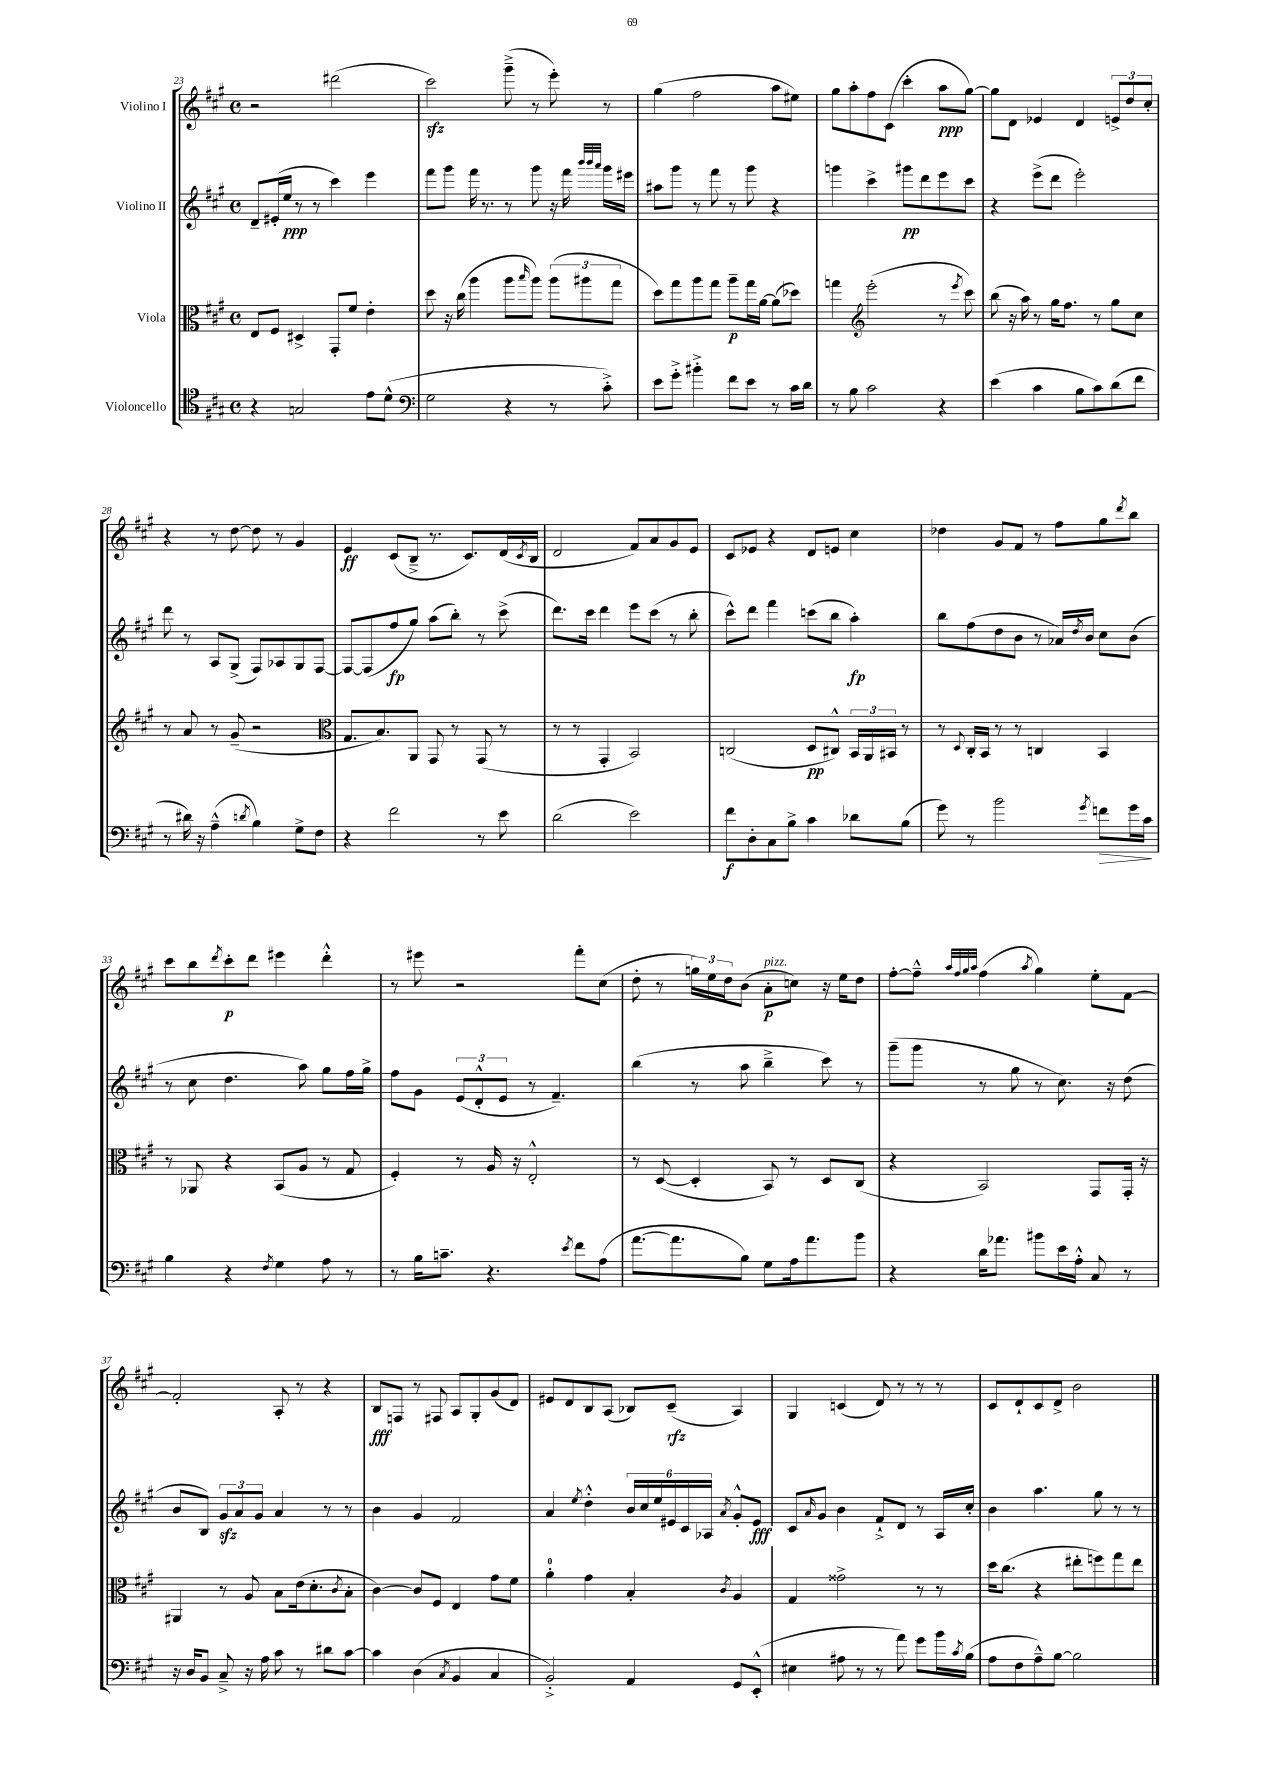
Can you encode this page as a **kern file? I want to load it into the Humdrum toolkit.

**kern	**dynam	**kern	**dynam	**kern	**dynam	**kern	**dynam
*part4	*part4	*part3	*part3	*part2	*part2	*part1	*part1
*staff4	*staff4	*staff3	*staff3	*staff2	*staff2	*staff1	*staff1
*I"Violoncello	*	*I"Viola	*	*I"Violino II	*	*I"Violino I	*
*clefC4	*	*clefC3	*	*clefG2	*	*clefG2	*
*k[f#c#g#]	*	*k[f#c#g#]	*	*k[f#c#g#]	*	*k[f#c#g#]	*
*M4/4	*	*M4/4	*	*M4/4	*	*M4/4	*
*met(c)	*	*met(c)	*	*met(c)	*	*met(c)	*
=23	=23	=23	=23	=23	=23	=23	=23
4r	.	8E/L	.	8d~/L	.	2r	.
.	.	8F#/J	.	(16e#X'/L	.	.	.
.	.	.	.	16ee/JJ	ppp	.	.
2Gn/	.	4D#X^/	.	8r	.	.	.
.	.	.	.	8r	.	.	.
.	.	8GG#'/L	.	4ccc#\)	.	(2ddd#X\	.
.	.	8f#/J	.	.	.	.	.
8e\L	.	4e'\	.	4eee\	.	.	.
(8d^^\J	.	.	.	.	.	.	.
=24	=24	=24	=24	=24	=24	=24	=24
*clefF4	*	*	*	*	*	*	*
2G#\	.	8dd\	.	8fff#\L	.	2ccc#zz\)	.
.	.	16r	.	8ggg#\J	.	.	.
.	.	(16cc#\	.	.	.	.	.
.	.	4aa\	.	16fff#\	.	.	.
.	.	.	.	8.r	.	.	.
4r	.	8aa\L	.	8r	.	(8ggg#~^\	.
.	.	16qqbb/	.	.	.	.	.
.	.	8aa\J)	.	8ggg#\	.	8r	.
8r	.	(12aa\L	.	16r	.	8eee'\)	.
.	.	.	.	16fff#\	.	.	.
.	.	12aa#X\	.	.	.	.	.
.	.	.	.	32qqbbb/LLL	.	.	.
.	.	.	.	32qqbbb/	.	.	.
.	.	.	.	32qqaaa/JJJ	.	.	.
8c#'^\)	.	.	.	16ggg#\LL	.	8r	.
.	.	12gg#\J	.	.	.	.	.
.	.	.	.	16eee#X\JJ	.	.	.
=25	=25	=25	=25	=25	=25	=25	=25
8e\L	.	8dd\L)	.	8aa#X\L	.	(4gg#\	.
8g#'^\J	.	8gg#\	.	8ggg#\J	.	.	.
4b#X'^\	.	8aa\	.	8r	.	2ff#\	.
.	.	8gg#\J	.	8fff#\	.	.	.
8f#\L	.	8aa~\L	p	8r	.	.	.
8e\J	.	16gg#\L	.	8ggg#\	.	.	.
.	.	[16a\JJ	.	.	.	.	.
8r	.	(8a\L]	.	4r	.	8aa\L	.
16c#\LL	.	8dd-X\J)	.	.	.	8ee#X\J)	.
16d\JJ	.	.	.	.	.	.	.
=26	=26	=26	=26	=26	=26	=26	=26
8r	.	4ggn\	.	4gggn\	.	8gg#\L	.
8B\	.	.	.	.	.	8aa'\	.
*	*	*clefG2	*	*	*	*	*
2c#\	.	(2eee'\	.	4ccc#^\	.	8ff#\	.
.	.	.	.	.	.	(8c#\J	.
.	.	.	.	8ggg#X\L	pp	4ccc#'\	.
.	.	.	.	8ddd\	.	.	.
4r	.	8r	.	8eee\	.	8aa\L	ppp
.	.	8qeee/	.	.	.	.	.
.	.	8ccc#\)	.	8ccc#\J	.	[8gg#\J)	.
=27	=27	=27	=27	=27	=27	=27	=27
(4e\	.	(8bb\	.	4r	.	8gg#\L]	.
.	.	16r	.	.	.	8d\J	.
.	.	16aa\)	.	.	.	.	.
4c#\	.	8r	.	(8eee^\L	.	4e-X/	.
.	.	16gg#\KL	.	8ddd\J	.	.	.
.	.	8.ff#\J	.	.	.	.	.
8B\L	.	.	.	2eee'\)	.	4d/	.
8c#\)	.	8r	.	.	.	.	.
(8d\	.	8gg#\L	.	.	.	12en^/L	.
.	.	.	.	.	.	12dd/	.
8f#\J	.	8cc#\J	.	.	.	.	.
.	.	.	.	.	.	12cc#'/J	.
!!LO:LB:g=z
=28	=28	=28	=28	=28	=28	=28	=28
8r	.	8r	.	8ddd\	.	4r	.
16d#X\)	.	8a/	.	8r	.	.	.
16r	.	.	.	.	.	.	.
(4A~^^\	.	8r	.	8A/L	.	8r	.
.	.	(8g#~/	.	(8G#^/J	.	[8dd\	.
8qdn/	.	.	.	.	.	.	.
4B\)	.	2r	.	8F#/L)	.	8dd\]	.
.	.	.	.	8A-X/	.	8r	.
8G#^\L	.	.	.	8G#/	.	4g#/	.
8F#\J	.	.	.	[8F#/J	.	.	.
=29	=29	=29	=29	=29	=29	=29	=29
*	*	*clefC3	*	*	*	*	*
4r	.	8.G#/L	.	8F#/L_	.	4e/	ff
.	.	.	.	(8F#/]	.	.	.
.	.	8.B/)	.	.	.	.	.
2f#\	.	.	.	8ff#/	fp	(8c#/L	.
.	.	8AA/J	.	8gg#/J)	.	8B~^/J	.
.	.	8GG#/	.	(8aa\L	.	8.r	.
.	.	8r	.	8bb'\J)	.	.	.
.	.	.	.	.	.	8.c#/L)	.
8r	.	(8GG#/	.	8r	.	.	.
8e\	.	8r	.	(8ccc#^\	.	(16d/L	.
.	.	.	.	.	.	8qc#/	.
.	.	.	.	.	.	16B/JJ	.
=30	=30	=30	=30	=30	=30	=30	=30
(2d\	.	8r	.	8.ddd\L)	.	2d/	.
.	.	8r	.	.	.	.	.
.	.	.	.	16ccc#\Jk	.	.	.
.	.	4GG#'/	.	4ddd\	.	.	.
2e\)	.	2BB/)	.	8eee\L	.	8f#/L)	.
.	.	.	.	(8ccc#\J	.	8a/	.
.	.	.	.	8r	.	8g#/	.
.	.	.	.	8bb'\	.	8e/J	.
=31	=31	=31	=31	=31	=31	=31	=31
8f#\L	f	(2Cn/	.	8ccc#^^\L)	.	8c#/L	.
8D'\	.	.	.	8ddd\J	.	8e-X/J	.
8C#\	.	.	.	4fff#\	.	4r	.
8B^\J	.	.	.	.	.	.	.
4c#\	.	8D/L	pp	(8cccn\L	.	8d/L	.
.	.	8C#X^^/J)	.	8bb\J	.	8en/J	.
8d-X\L	.	24BB/LL	.	4aa'\)	fp	4cc#\	.
.	.	24AA/	.	.	.	.	.
.	.	24BB#X/JJ	.	.	.	.	.
(8B\J	.	8r	.	.	.	.	.
=32	=32	=32	=32	=32	=32	=32	=32
8g#\)	.	8r	.	8bb\L	.	4dd-X\	.
.	.	8qqD/	.	.	.	.	.
8r	.	16C#'/LL	.	(8ff#\	.	.	.
.	.	16BB/JJ	.	.	.	.	.
2b\	.	8r	.	8dd\	.	8g#/L	.
.	.	8r	.	8b\J	.	8f#/J	.
.	.	4Cn/	.	8r	.	8r	.
.	.	.	.	16a-X/LL)	.	8ff#\L	.
.	.	.	.	8qdd/	.	.	.
.	.	.	.	16b/JJ	.	.	.
8qg#/	.	.	.	.	.	.	.
!	!LO:HP:b	!	!	!	!	!	!
8fn\L	>	4BB/	.	8cc#\L	.	8gg#\	.
.	.	.	.	.	.	8qddd/	.
16g#\L	.	.	.	(8b\J	.	8bb\J	.
16c#\JJ	.	.	.	.	.	.	.
.	]	.	.	.	.	.	.
!!LO:LB:g=z
=33	=33	=33	=33	=33	=33	=33	=33
4B\	.	8r	.	8r	.	8ccc#\L	.
.	.	8AA-X/	.	8cc#\	.	8bb\	.
.	.	.	.	.	.	8qddd/	.
4r	.	4r	.	4.dd\	.	8ccc#'\	p
.	.	.	.	.	.	8ddd\J	.
8qF#/	.	.	.	.	.	.	.
4G#\	.	(8BB/L	.	.	.	4eee#X\	.
.	.	8A/J	.	8aa\)	.	.	.
8A\	.	8r	.	8gg#\L	.	4ddd'^^\	.
8r	.	8G#/	.	16ff#\L	.	.	.
.	.	.	.	16gg#^\JJ	.	.	.
=34	=34	=34	=34	=34	=34	=34	=34
8r	.	4F#'/)	.	8ff#\L	.	8r	.
16B\KL	.	.	.	8g#\J	.	8eee#X\	.
8.cn~\J	.	.	.	.	.	.	.
.	.	8r	.	(12e/L	.	2r	.
.	.	.	.	12d'^^/	.	.	.
4.r	.	16A/	.	.	.	.	.
.	.	.	.	12e/J	.	.	.
.	.	16r	.	.	.	.	.
.	.	2E'^^/	.	8r	.	.	.
.	.	.	.	4.f#~/)	.	.	.
8qe/	.	.	.	.	.	.	.
8f#\L	.	.	.	.	.	8fff#'\L	.
(8A\J	.	.	.	.	.	(8cc#\J	.
=35	=35	=35	=35	=35	=35	=35	=35
[8.a\L	.	8r	.	(4bb\	.	8dd'\	.
.	.	([8D/	.	.	.	8r	.
8.a\]	.	.	.	.	.	.	.
.	.	4D'/]	.	8r	.	24ggn\LL)	.
.	.	.	.	.	.	24ee\	.
.	.	.	.	.	.	24dd\J	.
8B\J)	.	.	.	8aa\	.	(8b\J	.
!	!	!	!	!	!	!LO:TX:a:i:t=pizz.	!
8G#\L	.	8BB/)	.	4bb~^\	.	8a'\L	p
16A\k	.	8r	.	.	.	8ccn\J)	.
8.a\	.	.	.	.	.	.	.
.	.	8D/L	.	8ccc#\)	.	16r	.
.	.	.	.	.	.	16ee\KL	.
8b\J	.	(8C#/J	.	8r	.	8dd\J	.
=36	=36	=36	=36	=36	=36	=36	=36
4r	.	4r	.	(8ggg#~\L	.	[8ff#'\L	.
.	.	.	.	8ggg#\J	.	8ff#~^^\J]	.
.	.	.	.	.	.	32qqaa/LLL	.
.	.	.	.	.	.	32qqff#/	.
.	.	.	.	.	.	32qqgg#/	.
.	.	.	.	.	.	32qqaa/JJJ	.
16d\KL	.	2BB/)	.	8r	.	(4ff#\	.
8.a-X\J	.	.	.	.	.	.	.
.	.	.	.	8gg#\	.	.	.
.	.	.	.	.	.	8qaa/	.
8b#X\L	.	.	.	8r	.	4gg#\)	.
16e\L	.	.	.	8.cc#\)	.	.	.
16A'^^\JJ	.	.	.	.	.	.	.
8C#/	.	8GG#/L	.	.	.	8ee'\L	.
.	.	.	.	16r	.	.	.
8r	.	16GG#'/Jk	.	(8dd\	.	[8f#\J	.
.	.	16r	.	.	.	.	.
!!LO:LB:g=z
=37	=37	=37	=37	=37	=37	=37	=37
16r	.	4AA#X/	.	8b/L	.	2f#'/]	.
16D/KL	.	.	.	.	.	.	.
8BB/J	.	.	.	8B/J)	.	.	.
8C#~^/	.	8r	.	12g#zz/L	.	.	.
.	.	.	.	12a/	.	.	.
16r	.	8A/	.	.	.	.	.
.	.	.	.	12g#/J	.	.	.
16A\	.	.	.	.	.	.	.
8c#\	.	8B\L	.	4a/	.	8A'/	.
8r	.	(16e\k	.	.	.	8r	.
.	.	8.d'\	.	.	.	.	.
8d#X\L	.	.	.	8r	.	4r	.
.	.	8qc#/	.	.	.	.	.
[8c#\J	.	8B'\J	.	8r	.	.	.
=38	=38	=38	=38	=38	=38	=38	=38
4c#\]	.	[4c#\)	.	4b\	.	8B/L	fff
.	.	.	.	.	.	8Fn/J	.
(4D\	.	8c#/L]	.	4g#/	.	8r	.
.	.	8F#/J	.	.	.	8F#X/	.
8qC#/	.	.	.	.	.	.	.
4BB/	.	4E/	.	2f#/	.	8A/L	.
.	.	.	.	.	.	8G#'/	.
4C#/	.	8g#\L	.	.	.	(8g#/	.
.	.	8f#\J	.	.	.	8d/J)	.
=39	=39	=39	=39	=39	=39	=39	=39
2BB'^/)	.	4a'\	.	4a/	.	8e#X/L	.
.	.	.	.	.	.	8d/	.
.	.	.	.	8qee/	.	.	.
.	.	4g#\	.	4dd'^^\	.	8B/	.
.	.	.	.	.	.	(8A/J	.
4AA/	.	4B'/	.	24b/LL	.	8B-X/L)	.
.	.	.	.	24cc#/	.	.	.
.	.	.	.	24ee/	.	.	.
.	.	.	.	24e#X/	.	(8c#~/J	rfz
.	.	.	.	24c#/	.	.	.
.	.	.	.	24A-X/JJ	.	.	.
.	.	8qc#/	.	8qa/	.	.	.
8GG#/L	.	4A/	.	8g#'^^/L	.	4A/)	.
(8EE'^^/J	.	.	.	8e#/J	fff	.	.
=40	=40	=40	=40	=40	=40	=40	=40
4E#X\	.	4G#/	.	8c#/L	.	4G#/	.
.	.	.	.	16qqa/	.	.	.
.	.	.	.	8g#/J	.	.	.
8A#X\	.	2g##X^\	.	4b\	.	(4cn/	.
8r	.	.	.	.	.	.	.
8r	.	.	.	8f#`^/L	.	8d/)	.
8a\)	.	.	.	8d/J	.	8r	.
8g#\L	.	8r	.	8r	.	8r	.
16b\L	.	8r	.	16A/LL	.	8r	.
8qc#/	.	.	.	.	.	.	.
(16B\JJ	.	.	.	16cc#'/JJ	.	.	.
=41	=41	=41	=41	=41	=41	=41	=41
8A\L	.	16dd\KL	.	4b\	.	8c#/L	.
.	.	(8.cc#\J	.	.	.	.	.
8F#\	.	.	.	.	.	8d`/	.
8A~^^\)	.	4r	.	4.aa\	.	8c#/	.
[8B\J	.	.	.	.	.	8d^/J	.
2B\]	.	8ee#X'\L	.	.	.	2b\	.
.	.	8ffn\)	.	8gg#\	.	.	.
.	.	8gg#\	.	8r	.	.	.
.	.	8ee#\J	.	8r	.	.	.
==	==	==	==	==	==	==	==
*-	*-	*-	*-	*-	*-	*-	*-
